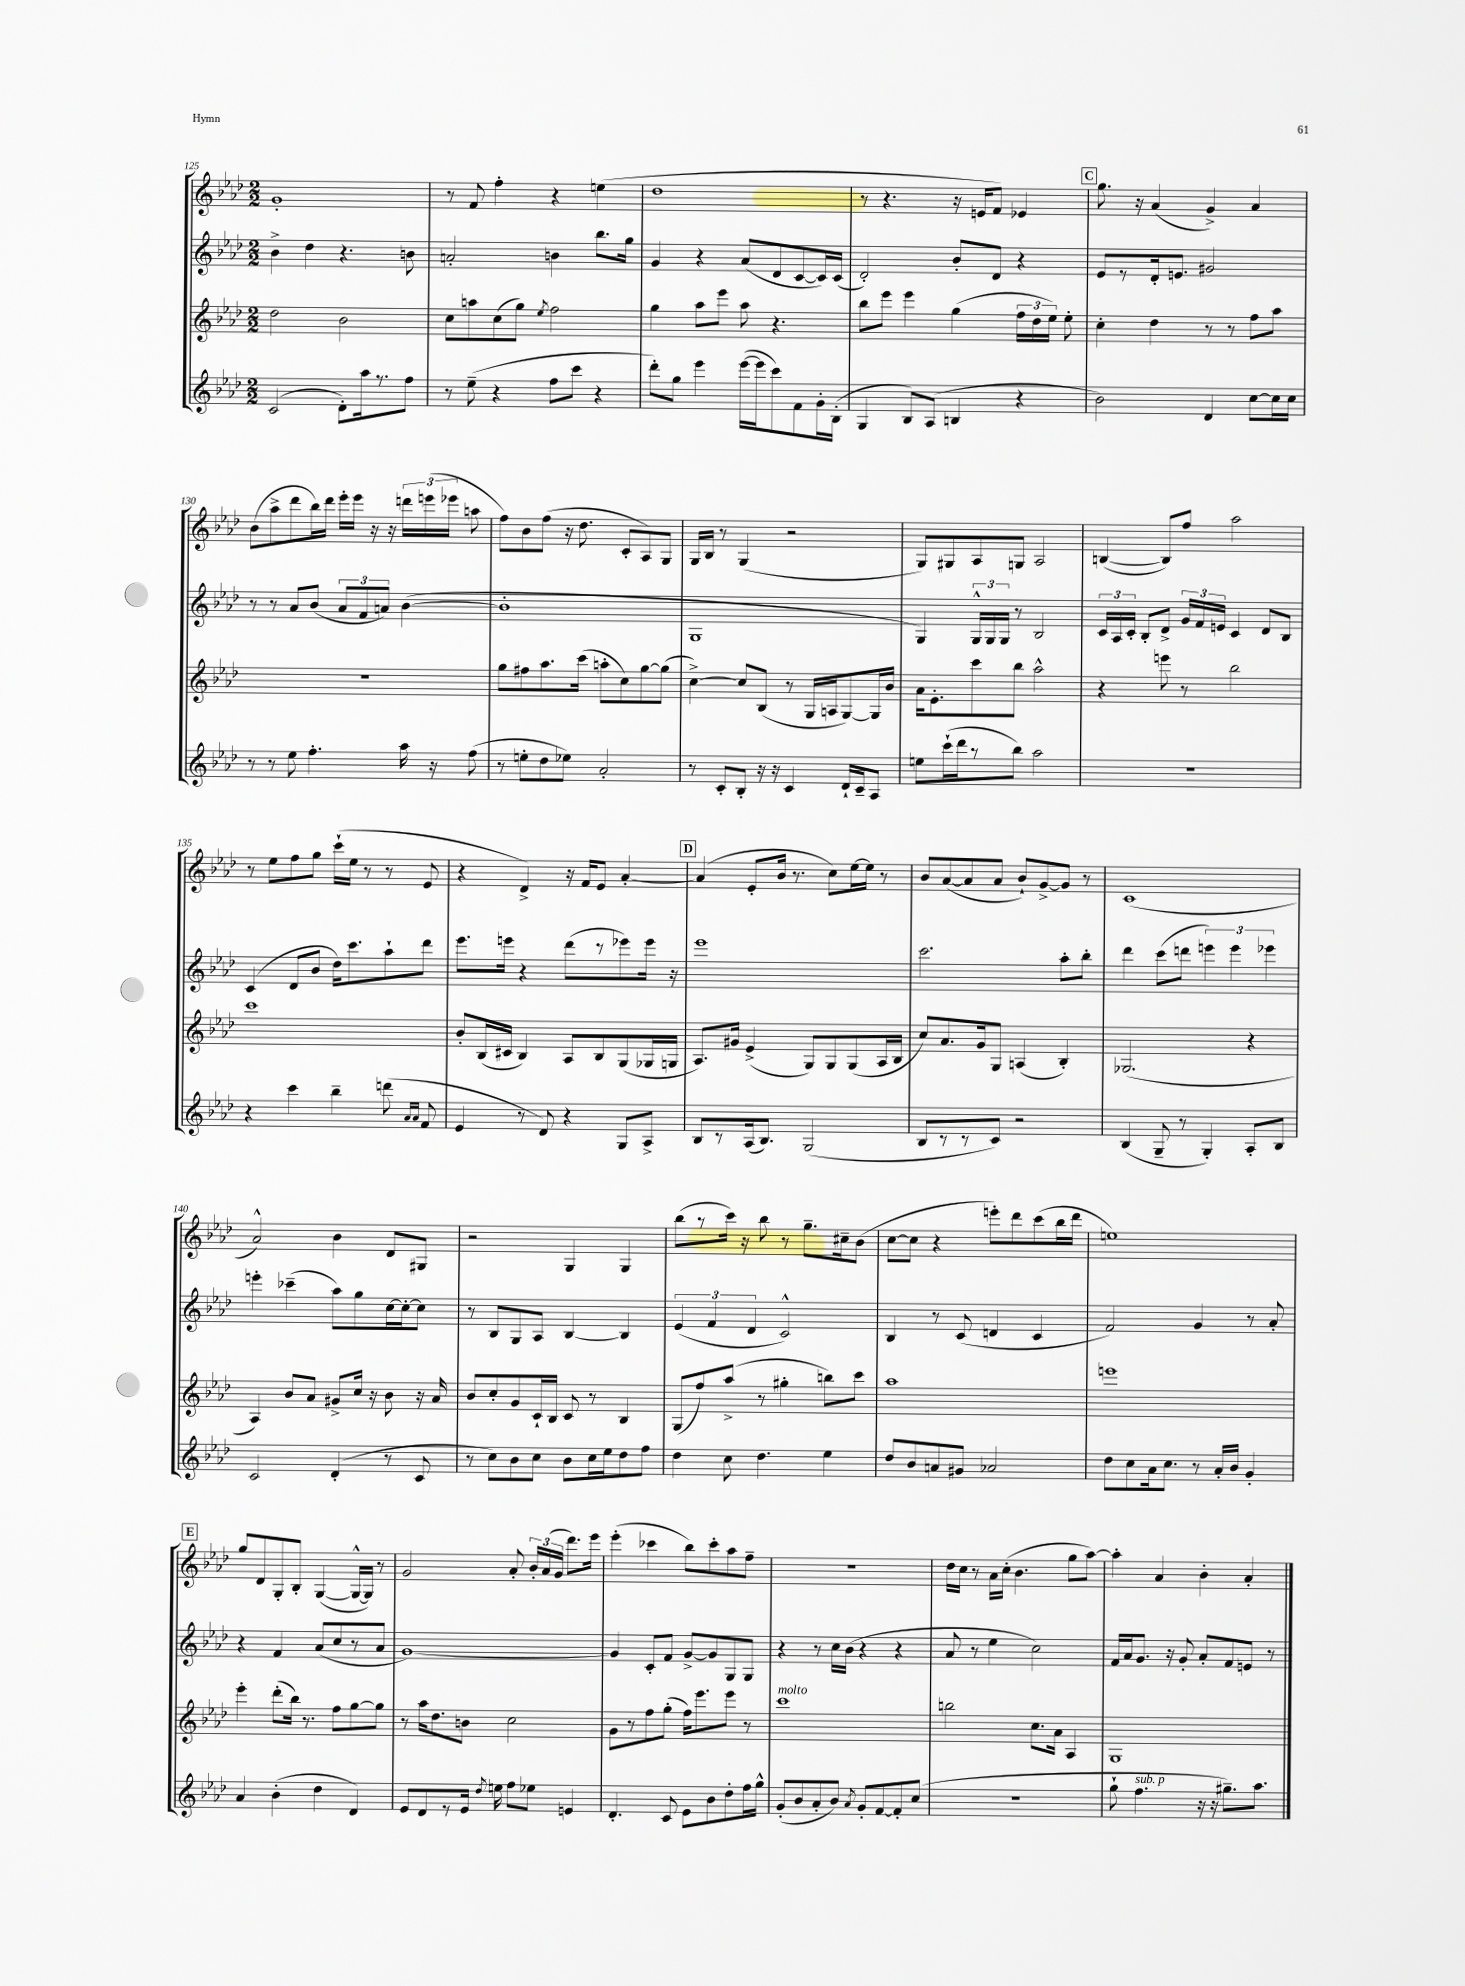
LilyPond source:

<<
\new StaffGroup <<
\new Staff = "s0" {
    \clef treble \key aes \major \numericTimeSignature \time 2/2
    \autoBeamOff g'1-. |
    r8 f'8 f''4-. r4 e''4( |
    des''1 |
    r8 r4. r16 e'16[ f'8]) ees'4 |
    \mark \markup { \box "C" } g''8. r16 aes'4( g'4->) aes'4 |
    bes'8[( aes''8-> des'''8 bes''16) des'''16] ees'''16[-. ees'''16] r16 r16 \tuplet 3/2 { d'''16[ e'''16( ees'''16] } a''8 |
    f''8[) bes'8 f''8]( r16 des''8. c'8[-. aes8) g8] |
    g16[ bes16] r8 g4( r2 |
    g8[) gis8 aes8 g8] aes2 |
    b4~( b8[) f''8] aes''2 |
    r8 ees''8[ f''8 g''8] c'''16[-!( ees''16] r8 r8 ees'8 |
    r4 des'4->) r16 f'16[ ees'8] aes'4~-. |
    \mark \markup { \box "D" } aes'4( ees'8[-. bes'16] r8. c''8[) ees''16~ ees''16] r8 |
    bes'8[ aes'8~( aes'8 aes'8] bes'8[-!) g'8~-> g'8] r8 |
    c'1( |
    aes'2-^) bes'4 des'8[ gis8] |
    r2 g4 g4 |
    bes''8[( r8 c'''16]) r16 bes''8 r8 g''8.[-- cis''16-- bes'8]( |
    c''8[~ c''8] r4 e'''8[-.) des'''8 c'''8( bes''16 des'''16] |
    e''1) |
    \mark \markup { \box "E" } g''8[ des'8 g8-. bes8]-. g4~( g16[~-^ g16]) r8 |
    g'2 aes'8-. \tuplet 3/2 { bes'16[-. aes'16( g'16] } des'''8.[) ees'''16] |
    ees'''4-.( ces'''4 bes''8[) ces'''8-. aes''8 f''8]-- |
    R1 |
    des''16[ c''16] r8 aes'16[ c''16]-.( bes'4. g''8[ aes''8]~) |
    aes''4-. aes'4 bes'4-. aes'4-. \bar "|." |
}
\new Staff = "s1" {
    \clef treble \key aes \major \numericTimeSignature \time 2/2
    \autoBeamOff bes'4-> des''4 r4. b'8 |
    a'2-. b'4 bes''8.[ g''16] |
    g'4 r4 aes'8[( des'8 c'8~ c'16) c'16]( |
    des'2-.) bes'8[-. des'8] r4 |
    \mark \markup { \box "C" } ees'8[ r8 des'16-. e'8.] gis'2 |
    r8 r8 aes'8[ bes'8]( \tuplet 3/2 { aes'8[ f'8 a'8]) } bes'4~( |
    bes'1-. |
    g1 |
    g4) \tuplet 3/2 { g16[-^ g16 g16] } r8 bes2 |
    \tuplet 3/2 { c'16[ aes16 c'16]-. } bes8[-. des'8]-> \tuplet 3/2 { g'16[ f'16 e'16] } c'4 des'8[ bes8] |
    c'4( des'8[ bes'8] des''16[) c'''8. aes''8-! des'''8] |
    ees'''8.[ e'''16] r4 des'''8[( r8 ees'''8) ees'''16] r16 |
    \mark \markup { \box "D" } ees'''1 |
    c'''2. aes''8[-. bes''8]-. |
    des'''4 c'''8[( d'''8] \tuplet 3/2 { e'''4) e'''4 ees'''4 } |
    e'''4-. ces'''4--( aes''8[) g''8 c''16~ c''16~-. c''8] |
    r8 bes8[ g8 aes8] bes4~ bes4 |
    \tuplet 3/2 { ees'4( f'4 des'4 } c'2-^) |
    bes4 r8 c'8( d'4 c'4 |
    f'2) g'4 r8 aes'8-. |
    \mark \markup { \box "E" } r4 f'4 aes'8[( c''8 r8 aes'8] |
    g'1~) |
    g'4 c'8[-. f'8] g'8[~-> g'8 g8 g8] |
    r4 r8 c''16[ bes'16]( r4 r4 |
    aes'8 r8 ees''4 c''2) |
    f'16[ aes'16 g'8.] r16 g'8-. aes'8[-. f'8 e'8] r8 \bar "|." |
}
\new Staff = "s2" {
    \clef treble \key aes \major \numericTimeSignature \time 2/2
    \autoBeamOff des''2 bes'2 |
    c''8[ a''8 c''8( g''8]) \acciaccatura { ees''8 } f''2 |
    g''4 aes''8[ ees'''8] aes''8 r4. |
    bes''8[ ees'''8] ees'''4 g''4( \tuplet 3/2 { f''16[ des''16 ees''16]) } ees''8-. |
    \mark \markup { \box "C" } c''4-. des''4 r8 r8 f''8[ aes''8] |
    r1 |
    g''8[ fis''8 aes''8. c'''16]( a''8[-. c''8) g''8~ g''8]( |
    c''4~->) c''8[ bes8]( r8 g16[ a16 g8~) g16 bes'16] |
    aes'16[ ees'8.-. c'''8 bes''8] aes''2-^ |
    r4 e'''8 r8 bes''2 |
    c'''1 |
    bes'8[-. bes16( cis'16] bes4) aes8[ bes8 g8( ges16 g16] |
    \mark \markup { \box "D" } aes8.[) gis'16] ees'4->( g8[) g8 g8( aes16 bes16] |
    c''8[) aes'8. g'16 g8] a4( bes4-.) |
    ges2.( r4 |
    aes4) bes'8[ aes'8] gis'8[-> c''16] r16 bes'8 r16 aes'16 |
    bes'8[ c''8-. g'8 c'16-! bes16] c'8 r8 bes4 |
    g8[( f''8) aes''8]->( r8 gis''4-. b''8[) c'''8] |
    aes''1 |
    e'''1 |
    \mark \markup { \box "E" } ees'''4-. des'''8[-.( bes''16]) r8. f''8[ g''8~ g''8] |
    r8 aes''16[ des''8. b'8] c''2 |
    g'8[ r8 f''8 g''8]-.( f''16[) ees'''8. ees'''8] r8 |
    c'''1^\markup { \italic "molto" } |
    b''2 c''8.[ aes'16] aes4 |
    g1 \bar "|." |
}
\new Staff = "s3" {
    \clef treble \key aes \major \numericTimeSignature \time 2/2
    \autoBeamOff c'2( des'8[-.) aes''16 r8. f''8] |
    r8 ees''8--( r4 f''8[ c'''8] r4 |
    des'''8[-.) g''8] ees'''4 ees'''16[~( ees'''16 c'''8) f'8 g'16-. bes16]-.( |
    g4 bes8[) aes8]( b4 r4 |
    \mark \markup { \box "C" } bes'2) des'4 c''8[~ c''16 c''16] |
    r8 r8 ees''8 f''4.-. aes''16 r16 f''8( |
    r8 e''8[-. des''8 ees''8]) aes'2-. |
    r8 c'8[-. bes8]-. r16 r16 c'4 des'16[-! c'16-- aes8] |
    e''8[ c'''16-!( des'''16 r8 bes''8]) aes''2 |
    R1 |
    r4 c'''4 bes''4-- d'''8( \grace { aes'16[ aes'16] } f'8 |
    ees'4 r8 des'8) r4 g8[ aes8]-> |
    \mark \markup { \box "D" } bes8[ r8 aes16( bes8.]) g2( |
    bes8[ r8 r8 c'8]) r2 |
    bes4( g8-- r8 g4-.) aes8[-. bes8] |
    c'2 des'4-.( r8 c'8 |
    r8 c''8[) bes'8 c''8] bes'8[ c''16 ees''16 des''8 f''8] |
    des''4 c''8 des''4. ees''4 |
    des''8[ bes'8 a'8 gis'8] aes'2 |
    des''8[ c''8 aes'16 c''8.] r8 aes'16[-. bes'16] g'4-. |
    \mark \markup { \box "E" } aes'4 bes'4-.( des''4 des'4) |
    ees'8[ des'8 r8 ees'16] \acciaccatura { des''8 } e''16 f''8[ ees''8] e'4 |
    des'4.-. c'8 ees'8[ bes'8 des''8-. f''16 g''16]-^ |
    g'8[-.( bes'8 aes'8-. bes'8]) \acciaccatura { aes'8 } g'8[-. f'8~ f'8-. c''8]( |
    r1 |
    g''8-! f''4.^\markup { \italic "sub. p" } r16 r16 gis''8.[--) aes''8.] \bar "|." |
}
>>
>>
\layout { \context { \Score currentBarNumber = #125 } }
